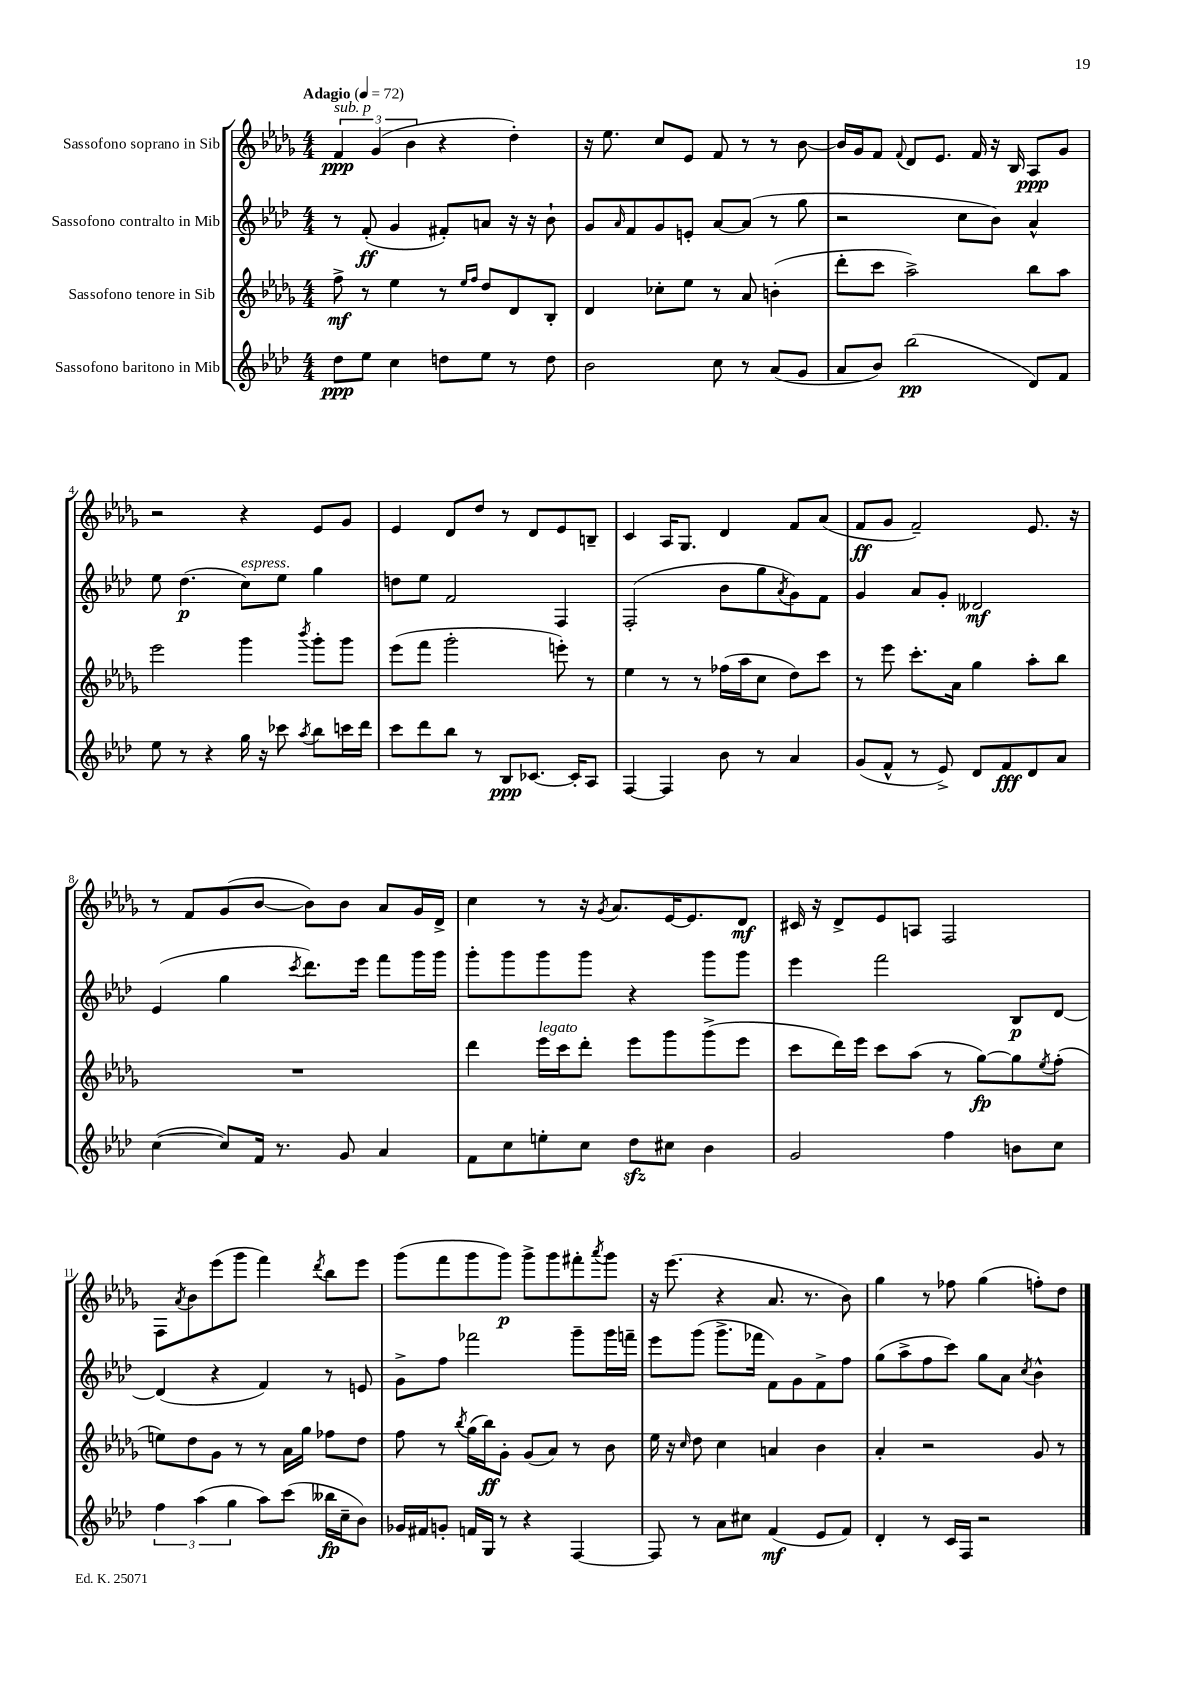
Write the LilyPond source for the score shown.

<<
\new StaffGroup <<
\new Staff = "s0" \with { instrumentName = "Sassofono soprano in Sib" } {
    \clef treble \key des \major \numericTimeSignature \time 4/4 \tempo "Adagio" 4 = 72
    \tuplet 3/2 { f'4\ppp^\markup { \italic "sub. p" } ges'4( bes'4 } r4 des''4-.) |
    r16 ees''8. c''8 ees'8 f'8 r8 r8 bes'8~ |
    bes'16 ges'16 f'8 \appoggiatura { f'8 } des'8 ees'8. f'16 r16 bes16 aes8\ppp ges'8 |
    r2 r4 ees'8 ges'8 |
    ees'4 des'8 des''8 r8 des'8 ees'8 b8-- |
    c'4 aes16 ges8. des'4 f'8 aes'8( |
    f'8\ff ges'8 f'2--) ees'8. r16 |
    r8 f'8 ges'8( bes'8~ bes'8) bes'8 aes'8 ges'16 des'16-> |
    c''4 r8 r16 \acciaccatura { ges'8 } aes'8. ees'16~ ees'8. des'8\mf |
    cis'16 r16 des'8-> ees'8 a8 f2 |
    f8 \acciaccatura { aes'8 } bes'8 ees'''8( ges'''8 f'''4) \acciaccatura { des'''8 } bes''8 ees'''8 |
    ges'''8( f'''8 ges'''8 ges'''8\p) ges'''8-> ges'''8 fis'''8-. \acciaccatura { aes'''8 } ges'''8 |
    r16 ees'''8.( r4 aes'8. r8. bes'8) |
    ges''4 r8 fes''8 ges''4( f''8-.) des''8 \bar "|." |
}
\new Staff = "s1" \with { instrumentName = "Sassofono contralto in Mib" } {
    \clef treble \key aes \major \numericTimeSignature \time 4/4
    r8 f'8-.\ff( g'4 fis'8-.) a'8 r16 r16 bes'8-! |
    g'8 \grace { aes'16 } f'8 g'8 e'8-. aes'8~ aes'8( r8 g''8 |
    r2 c''8 bes'8) aes'4-^ |
    ees''8 des''4.\p( c''8^\markup { \italic "espress." }) ees''8 g''4 |
    d''8 ees''8 f'2 f4 |
    f2-.( bes'8 g''8 \acciaccatura { aes'8 } g'8) f'8 |
    g'4 aes'8 g'8-. deses'2\mf |
    ees'4( g''4 \acciaccatura { c'''8 } des'''8.) ees'''16 f'''8 g'''16 g'''16 |
    g'''8-. g'''8 g'''8 g'''8 r4 g'''8 g'''8 |
    ees'''4 f'''2 bes8\p des'8~ |
    des'4( r4 f'4) r8 e'8 |
    g'8-> f''8 fes'''2 g'''8-- g'''16 f'''16-- |
    ees'''8 g'''8( g'''8.-> fes'''16 f'8) g'8 f'8-> f''8 |
    g''8( aes''8-> f''8 c'''8) g''8 aes'8 \acciaccatura { c''8 } bes'4-^ \bar "|." |
}
\new Staff = "s2" \with { instrumentName = "Sassofono tenore in Sib" } {
    \clef treble \key des \major \numericTimeSignature \time 4/4
    f''8->\mf r8 ees''4 r8 \grace { ees''16 f''16 } des''8 des'8 bes8-. |
    des'4 ces''8-. ees''8 r8 aes'8 b'4-.( |
    des'''8-. c'''8 aes''2->) bes''8 aes''8 |
    ees'''2 ges'''4 \acciaccatura { bes'''8 } ges'''8-. ges'''8 |
    ees'''8( f'''8 ges'''2-. e'''8-.) r8 |
    ees''4 r8 r8 fes''16( aes''16 c''8 des''8) c'''8 |
    r8 ees'''8 c'''8.-. aes'16 ges''4 aes''8-. bes''8 |
    R1 |
    des'''4 ees'''16^\markup { \italic "legato" } c'''16 des'''8-. ees'''8 ges'''8 ges'''8->( ees'''8 |
    c'''8 des'''16) ees'''16 c'''8 aes''8( r8 ges''8~\fp) ges''8 \acciaccatura { ees''8 } f''8-.( |
    e''8) des''8 ges'8 r8 r8 aes'16 ges''16 fes''8 des''8 |
    f''8 r8 \acciaccatura { bes''8 } ges''16( bes''16\ff) ges'8-. ges'8( aes'8) r8 bes'8 |
    ees''16 r16 \grace { c''16 } des''8 c''4 a'4 bes'4 |
    aes'4-. r2 ges'8 r8 \bar "|." |
}
\new Staff = "s3" \with { instrumentName = "Sassofono baritono in Mib" } {
    \clef treble \key aes \major \numericTimeSignature \time 4/4
    des''8\ppp ees''8 c''4 d''8 ees''8 r8 d''8 |
    bes'2 c''8 r8 aes'8( g'8 |
    aes'8 bes'8) bes''2\pp( des'8) f'8 |
    ees''8 r8 r4 g''16 r16 ces'''8 \acciaccatura { aes''8 } bes''8 c'''16 des'''16 |
    c'''8 des'''8 bes''8 r8 bes8\ppp ces'8.~ ces'16-. aes8 |
    f4~ f4 bes'8 r8 aes'4 |
    g'8( f'8-^ r8 ees'8->) des'8 f'8\fff des'8 aes'8 |
    c''4~( c''8) f'16 r8. g'8 aes'4 |
    f'8 c''8 e''8-. c''8 des''8\sfz cis''8 bes'4 |
    g'2 f''4 b'8 c''8 |
    \tuplet 3/2 { f''4 aes''4( g''4 } aes''8) c'''8( beses''16\fp c''16-- bes'8) |
    ges'16 fis'16 g'8-. f'16 g16 r8 r4 f4~ |
    f8 r8 aes'8 cis''8 f'4\mf( ees'8 f'8) |
    des'4-. r8 c'16 f16 r2 \bar "|." |
}
>>
>>
